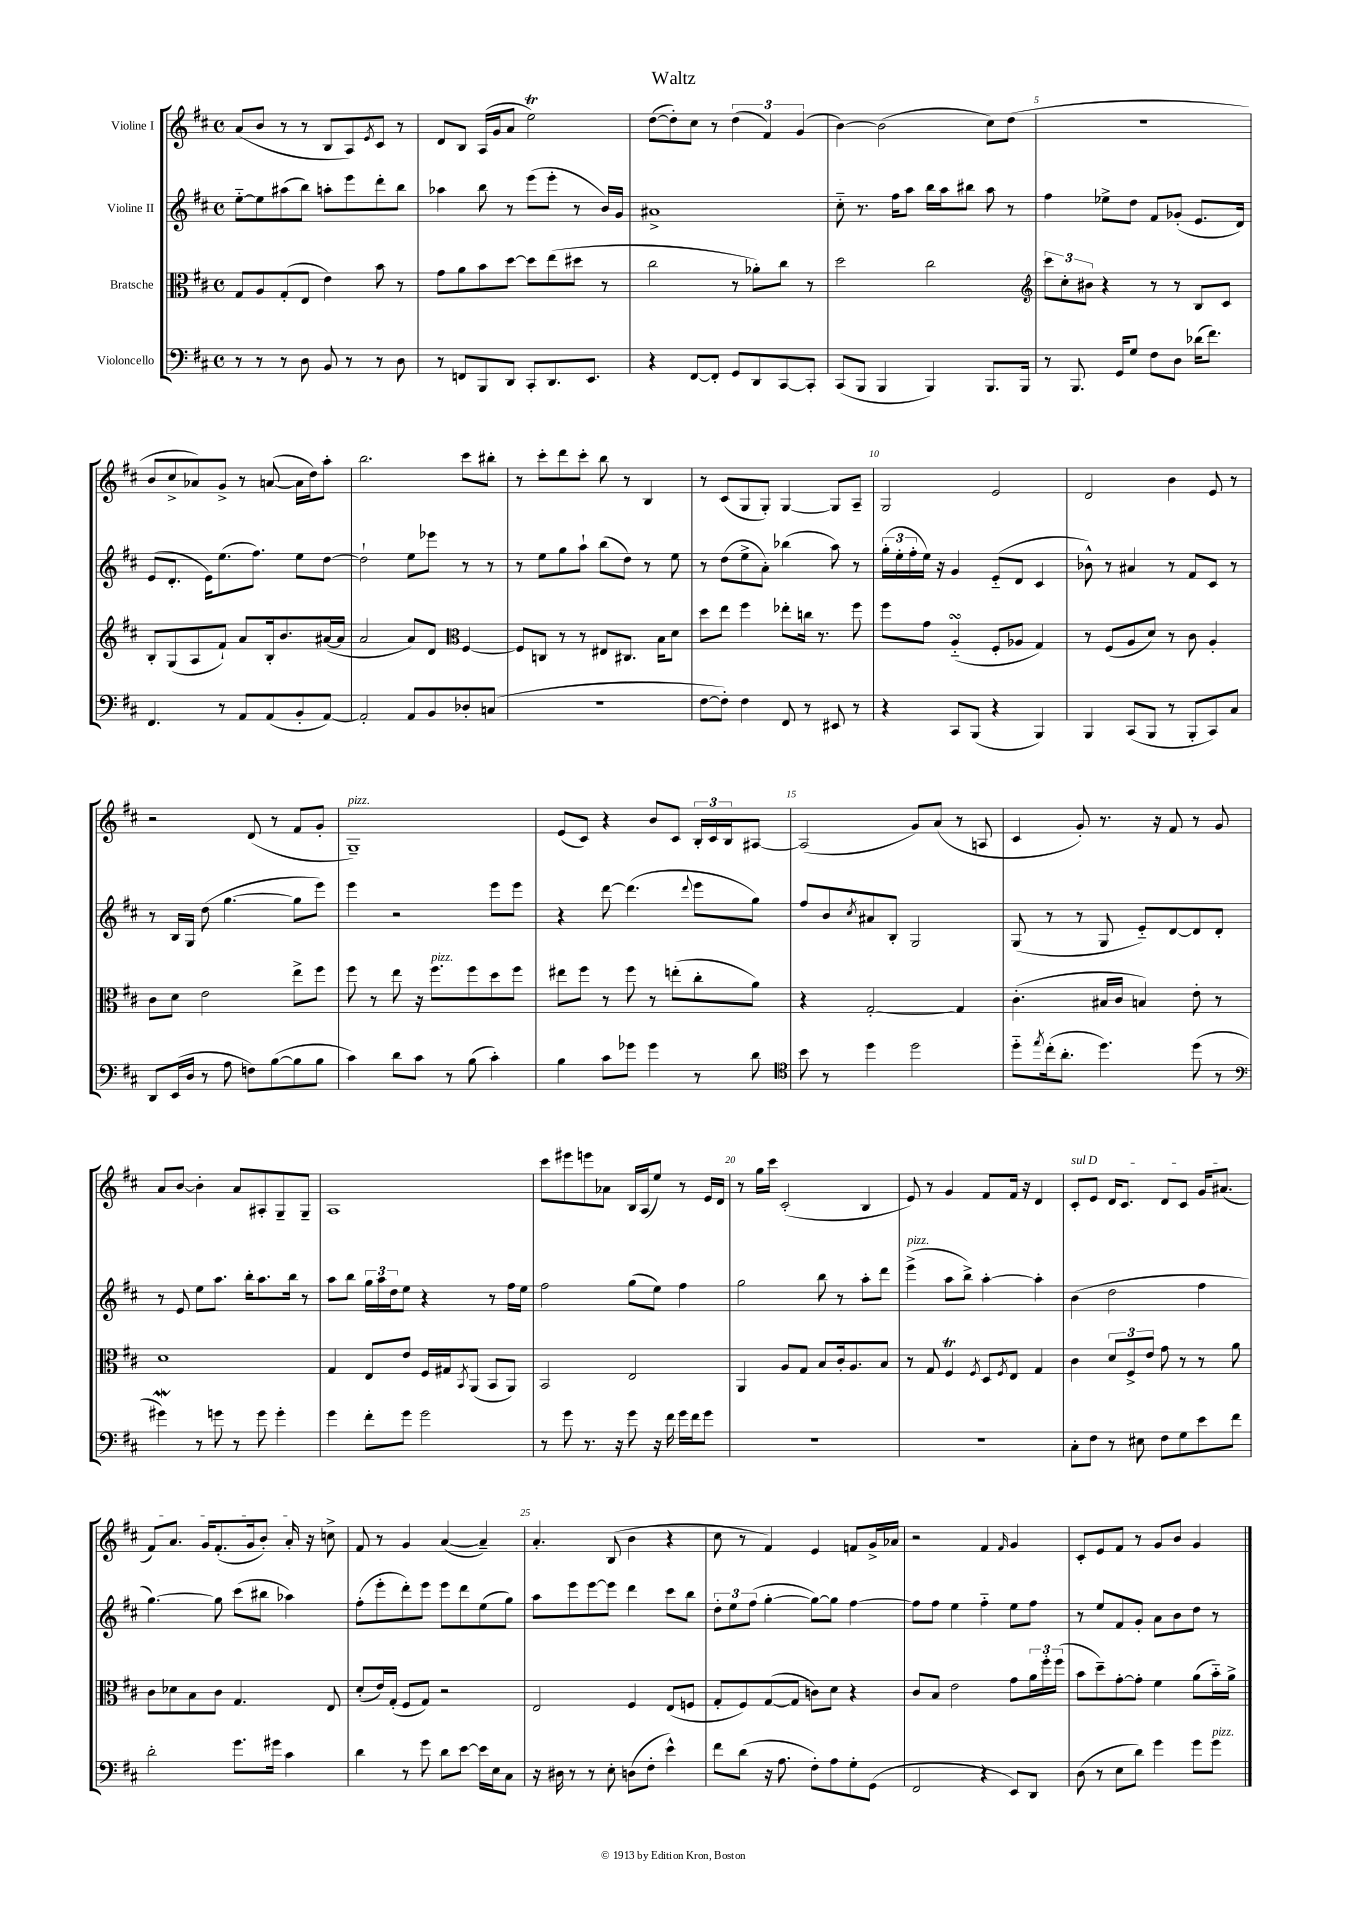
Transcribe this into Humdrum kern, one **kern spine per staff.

**kern	**kern	**kern	**kern
*part4	*part3	*part2	*part1
*staff4	*staff3	*staff2	*staff1
*I"Violoncello	*I"Bratsche	*I"Violine II	*I"Violine I
*clefF4	*clefC3	*clefG2	*clefG2
*k[f#c#]	*k[f#c#]	*k[f#c#]	*k[f#c#]
*M4/4	*M4/4	*M4/4	*M4/4
*met(c)	*met(c)	*met(c)	*met(c)
=1	=1	=1	=1
8r	8G/L	[8ee\L	(8a/L
8r	8A/	8ee\]	8b/J
8r	(8G'/	(8aa#X\	8r
8D\	8E/J	8bb\J)	8r
8BB/	4e\)	8aan'\L	8B/L
8r	.	8eee\	8A/)
.	.	.	8qe/
8r	8b\	8ddd'\	8c#/J
8D\	8r	8bb\J	8r
=2	=2	=2	=2
8r	8g\L	4aa-X\	8d/L
8FFn/L	8a\	.	8B/J
8BBB/	8b\	8bb\	(16A/LL
.	.	.	16g/J
8DD/J	[8dd\J	8r	8a/J
8CC#'/L	8dd\L]	(8eee\L	2eeT\)
8.DD/	(8ee\	8eee'\J	.
.	8dd#X\J	8r	.
8.EE/J	.	.	.
.	8r	16b/LL)	.
.	.	16g/JJ	.
=3	=3	=3	=3
4r	2cc#\	1a#X^	([8dd\L
.	.	.	8dd'\])
[8FF#/L	.	.	8cc#\J
8FF#'/J]	.	.	8r
8GG/L	8r	.	(6dd\
8DD/	8a-X'\L)	.	.
.	.	.	6f#/)
[8CC#/	8cc#\J	.	.
.	.	.	(6g/
8CC#'/J]	8r	.	.
=4	=4	=4	=4
(8CC#/L	2dd\	8cc#\	[4b\)
8BBB/J	.	8.r	.
4BBB/	.	.	(2b\]
.	.	16ff#\KL	.
.	.	8aa\J	.
4BBB/)	2cc#\	16bb\LL	.
.	.	16aa\J	.
.	.	8bb#X\J	.
8.BBB/L	.	8aa\	8cc#\L)
.	.	8r	(8dd\J
16BBB/Jk	.	.	.
=5	=5	=5	=5
*	*clefG2	*	*
8r	12ccc#\L	4ff#\	1r
.	12cc#'\	.	.
8.BBB/	.	.	.
.	12b#X\J	.	.
.	4r	8ee-X^\L	.
16GG/KL	.	.	.
8G/J	.	8dd\J	.
8F#\L	8r	8f#/L	.
8D\J	8r	(8g-X'/J	.
(16d-X\KL	8B/L	8.e/L	.
8.f#\J)	.	.	.
.	8c#/J	.	.
.	.	16d/Jk)	.
!!LO:LB:g=z
=6	=6	=6	=6
4.FF#/	8B'/L	(8e/L	8b/L
.	(8G/	8.d'/J	8cc#^/
.	8A/	.	8a-X/)
.	.	16e\KL)	.
8r	8f#`/J)	(8.ee\	8g^/J
8AA/L	8a/L	.	8r
.	.	8.ff#\J)	.
(8AA/	16B'/k	.	([8an/
.	8.b/	.	.
8BB'/	.	8ee\L	16a\LL]
.	.	.	16dd\J)
[8AA/J)	([16a#X/L	[8dd\J	8aa'\J
.	16a#/JJ]	.	.
=7	=7	=7	=7
2AA'/]	2a/	2dd`\]	2.bb\
8AA/L	8a/L)	8ee\L	.
8BB/	8d/J	8eee-X\J	.
*	*clefC3	*	*
8D-X'/	[4F#/	8r	8ccc#\L
(8Cn/J	.	8r	8bb#X'\J
=8	=8	=8	=8
1r	8F#/L]	8r	8r
.	8Cn/J	8ee\L	8ccc#'\L
.	8r	8gg\	8ddd\
.	8r	8aa`\J	8ccc#'\J
.	8E#X/L	(8bb\L	8bb\
.	8.C#X/J	8dd\J)	8r
.	.	8r	4B/
.	16B\KL	.	.
.	8d\J	8ee\	.
=9	=9	=9	=9
[8F#\L	8dd\L	8r	8r
8F#'\J])	8ee\J	(8dd\L	(8c#/L
4F#\	4ff#\	8ee^\	8G/
.	.	8a'\J)	8G'/J)
8FF#/	8ee-X'\L	(4bb-X\	[4G/
8r	16ccn\Jk	.	.
.	8.r	.	.
8EE#X/	.	8aa\)	8G/L]
8r	8ff#\	8r	8A~/J
=10	=10	=10	=10
4r	8ff#\L	(24gg'\LL	2G/
.	.	24ee'\	.
.	.	24ff#'\	.
.	8g\J	16ee\JJ)	.
.	.	16r	.
8CC#/L	(4AsSSS/	4g/	.
(8BBB/J	.	.	.
4r	8F#'/L	(8e/L	2e/
.	8A-X/J	8d/J	.
4BBB/)	4G/)	4c#/	.
=11	=11	=11	=11
4BBB/	8r	8b-X^^\)	2d/
.	(8F#/L	8r	.
(8CC#/L	8A/	4a#X/	.
8BBB/J	8d/J)	.	.
8r	8r	8r	4b\
8BBB'/L	8c#\	8f#/L	.
8CC#/)	4A'/	8c#/J	8e/
8C#/J	.	8r	8r
!!LO:LB:g=z
=12	=12	=12	=12
8DD/L	8c#\L	8r	2r
(16EE/L	8d\J	16B/LL	.
16D/JJ	.	16G/JJ	.
8r	2e\	(8dd\	.
8A\	.	[4.gg\	.
8Fn\L)	.	.	(8d/
([8B\	.	.	8r
8B\]	8ee^\L	8gg\L]	8f#/L
8B\J	8ff#\J	8eee\J)	8g'/J
=13	=13	=13	=13
!	!	!	!LO:TX:a:i:t=pizz.
4c#\)	8ff#\	4eee\	1G~)
.	8r	.	.
8d\L	8ee\	2r	.
8c#\J	16r	.	.
!	!LO:TX:a:i:t=pizz.	!	!
.	8.ff#\L	.	.
8r	.	.	.
(8B\	8ff#\	.	.
4c#'\)	8dd\	8eee\L	.
.	8ff#\J	8eee\J	.
=14	=14	=14	=14
4B\	8ee#X\L	4r	(8e/L
.	8ff#\J	.	8c#/J)
8c#\L	8r	[8ddd\	4r
8g-X\J	8ff#\	(4.ddd\]	.
4g-\	8r	.	8b/L
.	(8een'\L	.	8c#/J
.	.	8qqddd/	.
8r	8cc#'\	8eee\L	24B'/LL
.	.	.	24c#/
.	.	.	24B/J
8d\	8a\J)	8gg\J)	[8A#X/J
=15	=15	=15	=15
*clefC4	*	*	*
8b\	4r	8ff#/L	(2A#/]
8r	.	8b/	.
.	.	8qcc#/	.
4dd\	[2G'/	8a#X/	.
.	.	8B'/J	.
2dd\	.	2G/	8g/L)
.	.	.	(8a/J
.	4G/]	.	8r
.	.	.	8An/
=16	=16	=16	=16
8dd\L	(4.c#'\	(8G/	4c#/
8qee/	.	.	.
(16cc#'\k	.	8r	.
8.a'\J	.	.	.
.	.	8r	8g'/)
4.dd\)	16B#X/LL	8G/	8.r
.	16c#/JJ	.	.
.	4Bn/)	8e/L)	.
.	.	.	16r
.	.	[8d/	8f#/
(8dd\	8e'\	8d/]	8r
8r	8r	8d'/J	8g/
!!LO:LB:g=z
=17	=17	=17	=17
*clefF4	*	*	*
4g#XW\)	1d	8r	8a/L
.	.	8e/	[8b/J
8r	.	8ee\L	4b'\]
8gn\	.	8.aa\J	.
8r	.	.	8a/L
.	.	16bb'\KL	.
8g\	.	8.aa\	8A#X'/
4g'\	.	.	8G~/
.	.	16bb\Jk	.
.	.	8r	8G~/J
=18	=18	=18	=18
4g\	4G/	8aa\L	1A
.	.	8bb\J	.
8f#'\L	8E/L	24gg\LL	.
.	.	24aa\	.
.	.	24dd\J	.
8g\J	8e/J	8ee\J	.
2g\	16F#/LL	4r	.
.	16G#X/J	.	.
.	8qBB/	.	.
.	(8AA/J	.	.
.	8BB/L	8r	.
.	8AA/J)	16ff#\LL	.
.	.	16ee\JJ	.
=19	=19	=19	=19
8r	2BB/	2ff#\	8ccc#\L
8g\	.	.	8eee#X\
8.r	.	.	8eeen\
.	.	.	8a-X\J
16r	.	.	.
8g\	2E/	(8gg\L	16B/LL
.	.	.	(16A/J
16r	.	8ee\J)	8ee/J)
16f#\	.	.	.
16g\LL	.	4ff#\	8r
16f#\J	.	.	.
8g\J	.	.	16e/LL
.	.	.	16d/JJ
=20	=20	=20	=20
1r	4AA/	2gg\	8r
.	.	.	16gg\LL
.	.	.	16ccc#\JJ
.	8A/L	.	(2c#'/
.	8G/J	.	.
.	8B/L	8bb\	.
.	16c#'/k	8r	.
.	8.A/	.	.
.	.	8aa'\L	4B/
.	8B/J	8ddd\J	.
=21	=21	=21	=21
!	!	!LO:TX:a:i:t=pizz.	!
1r	8r	(4eee^\	8e/)
.	8G/	.	8r
.	4F#t/	8aa\L	4g/
.	.	8bb^\J)	.
.	8qF#/	.	.
.	8D/L	[4aa'\	8f#/L
.	8qF#/	.	.
.	8E/J	.	16f#/Jk
.	.	.	16r
.	4G/	4aa'\]	4d/
=22	=22	=22	=22
!	!	!	!LO:TX:a:i:t=sul D
8C#'\L	4c#\	(4b\	8c#'/L
8F#\J	.	.	8e/J
8r	12d/L	2dd\	16d/KL
.	.	.	8.c#/J
.	12F#^/	.	.
8E#X\	.	.	.
.	12e/J	.	.
8F#\L	8g\	.	8d/L
8G\	8r	.	8c#/J
8e\	8r	4ff#\	16g/KL
.	.	.	(8.a#X/J
8f#\J	8a\	.	.
!!LO:LB:g=z
=23	=23	=23	=23
2d'\	8c#\L	[4.gg\)	8f#/L)
.	8d-X\	.	8.a/J
.	8B\	.	.
.	.	.	16g/KL
.	8c#\J	8gg\]	(8.f#'/
8.g\L	4.G/	(8ccc#\L	.
.	.	.	16g/k
.	.	8bb#X\J	8b'/J)
16g#X\Jk	.	.	.
4c#\	.	4aa-X\)	16a'/
.	.	.	16r
.	8E/	.	8ccn^\
=24	=24	=24	=24
4d\	(8d'/L	(8ff#'\L	8f#/
.	16e/L)	8eee'\	8r
.	(16G'/JJ	.	.
8r	8F#/L	8ddd'\)	4g/
8g\	8G/J)	8eee\J	.
8d\L	2r	8eee\L	([4a/
[8e\J	.	8ddd\	.
16e\LL]	.	(8ee\	4a~/])
16E\J	.	.	.
8C#\J	.	8gg\J)	.
=25	=25	=25	=25
16r	2E/	8aa\L	4.a'/
16D#X\	.	.	.
8r	.	8eee\	.
8r	.	[8eee\	.
8E'\	.	8eee\J]	(8B/
(8Dn\L	4F#/	4ddd\	4b\
8F#'\J	.	.	.
4e^^\)	(8E/L	8ccc#\L	4r
.	8Fn/J	8bb\J	.
=26	=26	=26	=26
8f#\L	8G'/L	12dd'\L	8cc#\
.	.	12ee\	.
(8d\J	8F#/)	.	8r
.	.	(12ff#\J	.
16r	([8G/	[4gg'\	4f#/)
8.A\	.	.	.
.	8G/J]	.	.
8F#'\L)	8cn\L)	8gg\L_)	4e/
8A\	8d\J	8gg\J]	.
8G'\	4r	[4ff#\	8fn/L
(8GG\J	.	.	16g^/L
.	.	.	16a-X/JJ
=27	=27	=27	=27
2FF#/	8c#/L	8ff#\L]	2r
.	8B/J	8ff#\J	.
.	2e\	4ee\	.
4r	.	4ff#\	4f#/
.	.	.	16qqf#/
8EE/L)	8g\L	8ee\L	4g/
8DD/J	24a\L	8ff#\J	.
.	24ff#'\	.	.
.	(24ff#\JJ	.	.
=28	=28	=28	=28
(8D\	8b\L	8r	8c#'/L
8r	8dd~\)	8ee/L	8e/
8E\L	[8g'\	8f#/	8f#/J
8d\J)	8g'\J]	8g'/J	8r
4g\	4f#\	8a\L	8g/L
.	.	8b\	8b/J
8g\L	(8a\L	8dd\J	4g/
!LO:TX:a:i:t=pizz.	!	!	!
8g\J	16b\L)	8r	.
.	16a^\JJ	.	.
==	==	==	==
*-	*-	*-	*-
